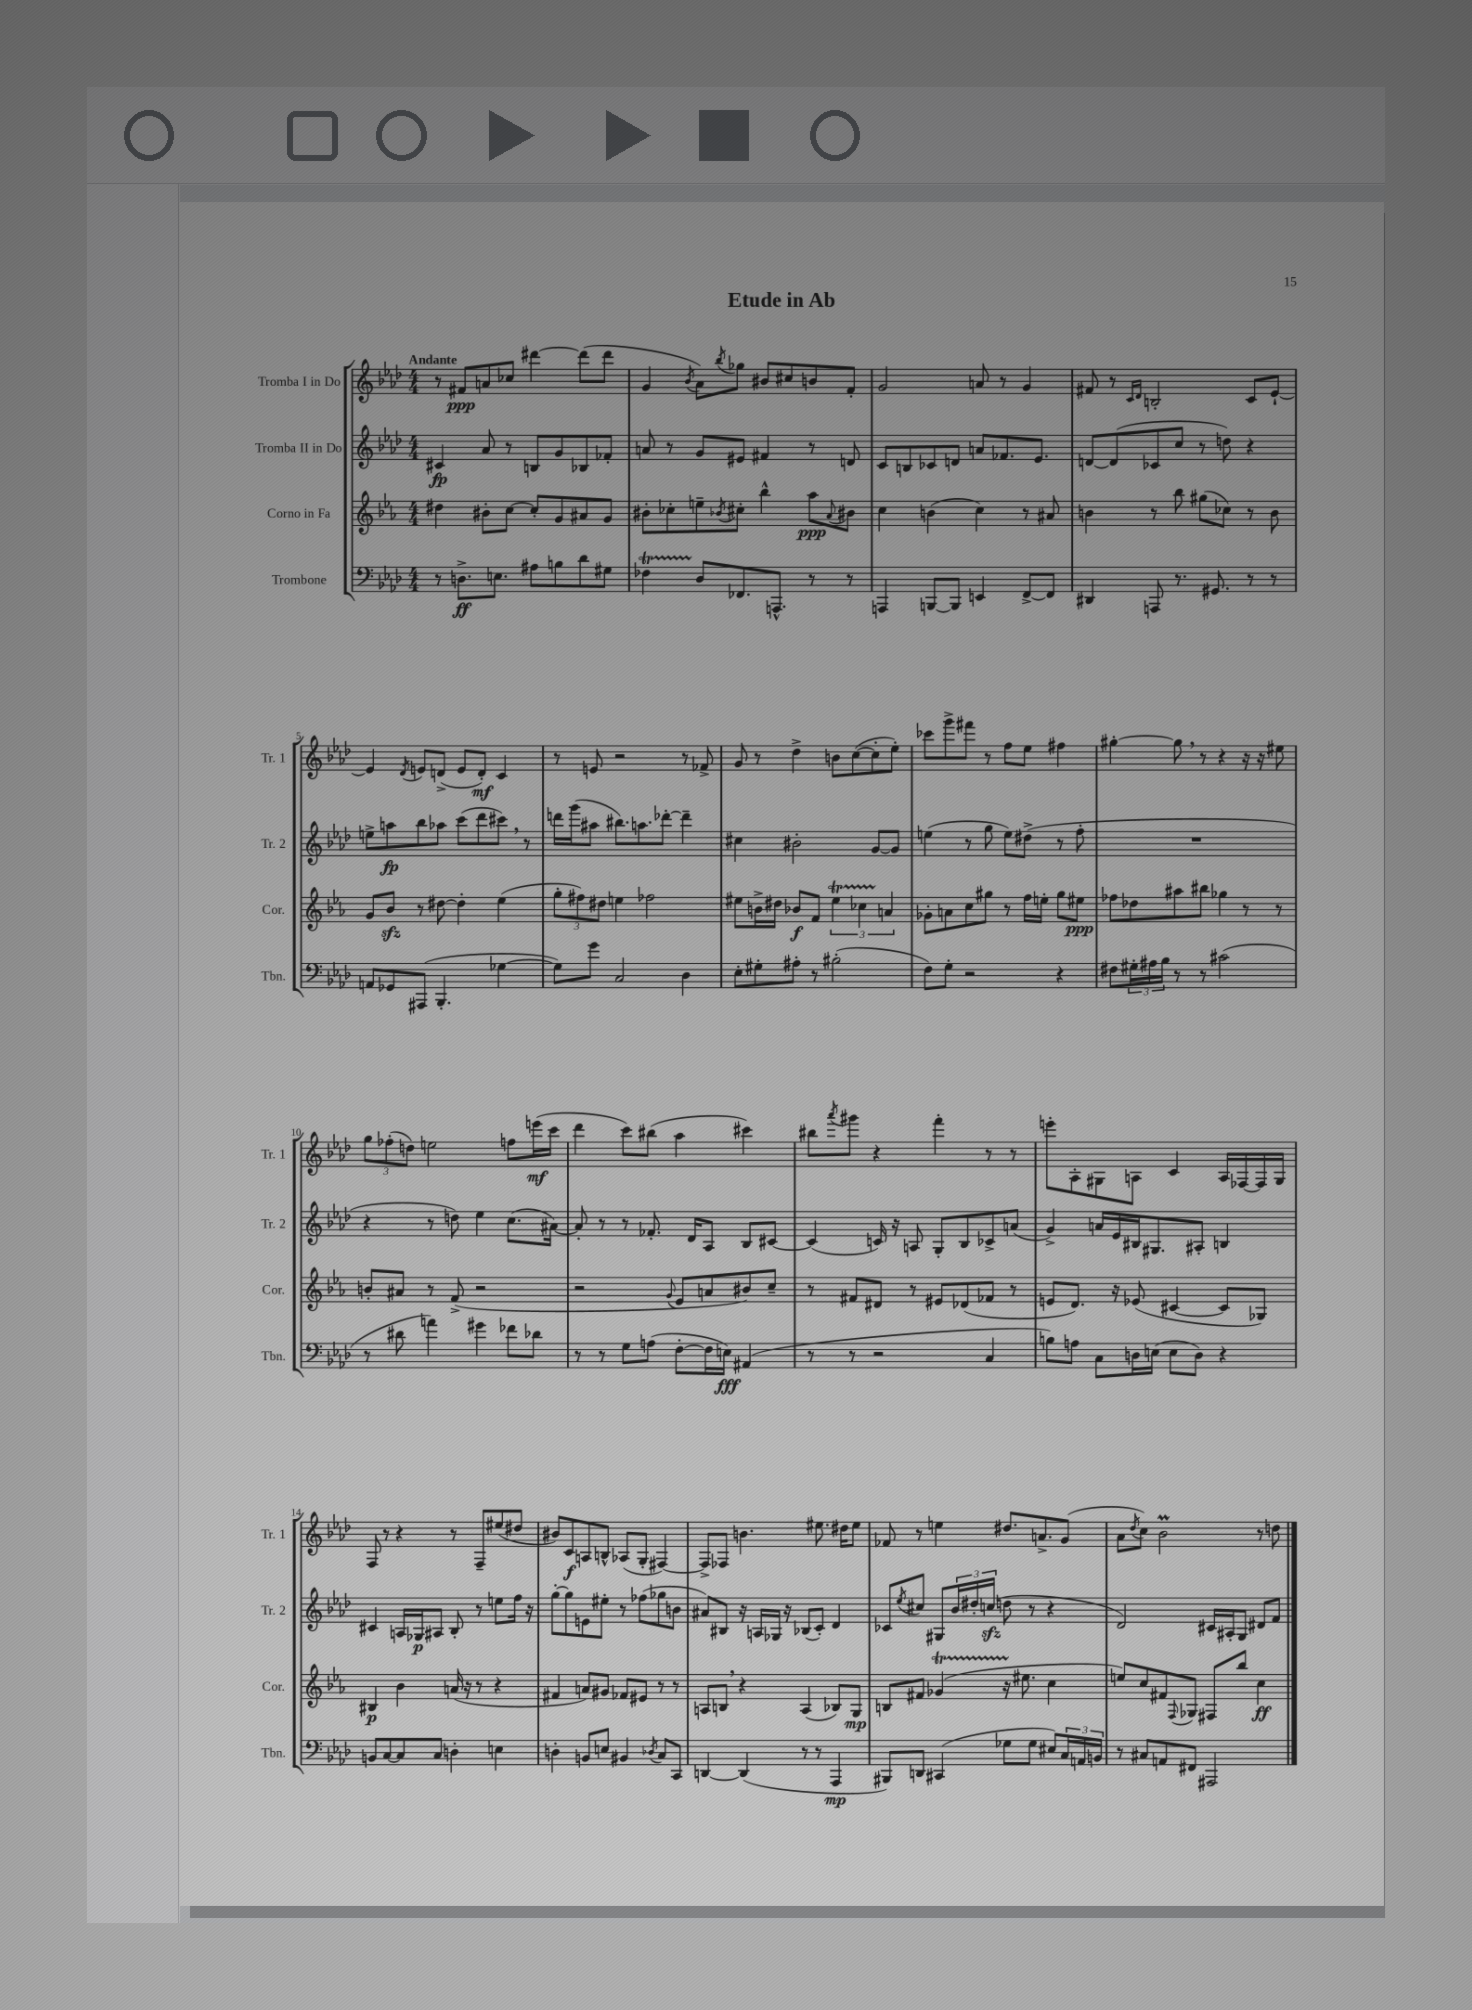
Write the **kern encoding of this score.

**kern	**kern	**kern	**kern
*staff4	*staff3	*staff2	*staff1
*clefF4	*clefG2	*clefG2	*clefG2
*k[b-e-a-d-]	*k[b-e-a-]	*k[b-e-a-d-]	*k[b-e-a-d-]
*M4/4	*M4/4	*M4/4	*M4/4
8r	4dd#	4c#	8r
8.D^	.	.	8f#
.	8b#'	8a-	8a
8.E	.	.	.
.	[8cc	8r	8cc-
8A#	8cc']	8B	[4ddd#
8B	8g	8g	.
8d-	8a#	8B-	(8ddd#]
8G#	8g	8f-'	8ddd#
=	=	=	=
4F-	8b#'	8a	4g
.	8cc-'	8r	.
.	.	.	8qb-
8D-	8ee~	8g	8a-)
.	8qb-	.	8qbb-
8.FF-	8cc#'	8e#	8gg-
.	4bb-^^	4f#	8b#
8.AAA^^	.	.	.
.	.	.	8cc#
8r	8aa-	8r	8b
.	8qqa-	.	.
8r	8b#	8d	8f'
=	=	=	=
4AAA	4cc	8c	2g
.	.	8B	.
[8BBB	(4b	8c-	.
8BBB]	.	8d	.
4EE	4cc)	8a	8a
.	.	8.f-	8r
[8FF^	8r	.	4g
.	.	8.e-	.
8FF]	8a#	.	.
=	=	=	=
4DD#	4b	[8d	8f#
.	.	(8d]	8r
.	.	.	16qqc
.	.	.	16qqd-
8AAA	8r	8c-	2B'
8.r	8bb-	8cc	.
.	(8gg#	8r	.
8.GG#	.	.	.
.	8cc-)	8dd)	.
8r	8r	4r	8c
8r	8b	.	[8e-`
=	=	=	=
8AA	8g	8ee^	4e-]
8GG-	8b-	8aa	.
.	.	.	8qd-
(8AAA#	8r	8bb-	8e
4.BBB-'	[8dd#	8aa-	(8d^
.	4dd#']	(8ccc	8e
.	.	8ddd-	8d')
[4G-	(4ee-	8ccc#)	4c
.	.	8r	.
=	=	=	=
8G-])	12gg'	16ddd	8r
.	.	(16ggg	.
.	12ff#)	.	.
8g	.	8aa#	8e
.	12dd#	.	.
2C	4ee	8.bb#)	2r
.	.	8.aa	.
.	2ff-	.	.
.	.	[8ddd-'	.
4D-	.	4ddd-~]	8r
.	.	.	8f-^
=	=	=	=
8E-'	8ee#	4cc#	8g
8G#'	16b^	.	8r
.	16dd#	.	.
8A#'	8b-	2b#'	4dd-^
8r	8f	.	.
(2B#'	6ee#	.	8b
.	.	.	([8cc
.	6cc-	.	.
.	.	[8g	8cc']
.	6a	.	.
.	.	8g]	8ee-')
=	=	=	=
8F)	8g-'	(4ee	8ccc-
8G'	8a	.	8ggg^
2r	8cc	8r	8fff#
.	8gg#	8gg	8r
.	8r	8ee)	8ff
.	16ff	(8dd#^	8ee-
.	16ee'	.	.
4r	8gg#	8r	4ff#
.	8ee#	8ff'	.
=	=	=	=
8F#	8ff-	1r	[4gg#'
24G#'	8dd-	.	.
24A#	.	.	.
24B-	.	.	.
8r	8aa#	.	8gg#]
8r	8bb#	.	8r
(2c#	4gg-	.	4r
.	8r	.	16r
.	.	.	16r
.	8r	.	8ee#
=	=	=	=
8r	8b'	4r	12gg
.	.	.	(12ff-'
8d#	8a#	.	.
.	.	.	12dd)
4a)	8r	8r	2ee
.	(8f^	8dd)	.
4g#	2r	4ee-	.
8f-	.	(8.cc	8ff
8d-	.	.	(16eee
.	.	[16a#)	16ccc
=	=	=	=
8r	2r	8a#']	4ddd-
8r	.	8r	.
8G	.	8r	8ccc)
(8A	.	8.f-'	(8bb#
.	8qqg	.	.
[8F'	8e-	.	4aa-
.	.	16d-	.
16F]	8a	8A-	.
16E)	.	.	.
(4AA#	8b#)	8B-	4ccc#)
.	8cc~	[8c#	.
=	=	=	=
8r	8r	(4c#]	8bb#
.	.	.	8qaaa-
8r	8f#	.	8ggg#
2r	8d#	16c)	4r
.	.	16r	.
.	8r	8A	.
.	8e#	8G'	4fff'
.	(8d-	8B-	.
4C	8f-	8c-^	8r
.	8r	(8a	8r
=	=	=	=
8B)	8e	4g^)	8eee'
8A	8.d)	.	8A-'
8C	.	16a	8G#
.	16r	16e-	.
16D	(8e-	16B#	8A
(16E	.	8.G#	.
8E	[4c#	.	4c
8D)	.	8A#'	.
4r	8c#]	4B	16A
.	.	.	[16F-
.	8G-)	.	16F-]
.	.	.	16G#
=	=	=	=
8BB	4B#	4c#	8F
[8C	.	.	8r
8C]	4b-	16A	4r
.	.	16G-	.
8C	.	8A#	.
4D'	(16a	8B-'	8r
.	16r	.	.
.	8r	8r	8F~
4E	4r	8ee	(8ee#
.	.	16ff	8dd#
.	.	16r	.
=	=	=	=
4D'	4f#	[8gg'	8b#)
.	.	8gg]	8c
8BB	8a)	8e	8A
8E	8g#	8ee#'	8B^^
4BB#	8f-	8r	(8A-
.	8e#	(8ff-	8G'
8qD-	.	.	.
8C	8r	8gg-	[4F#)
8CC	8r	8b	.
=	=	=	=
[4DD	8A	8a#)	8F#^]
.	8B	8B#	8F-
(4DD]	4r	16r	4.b
.	.	16A	.
.	.	16G-	.
.	.	16r	.
8r	(4A	(8B-	.
8r	.	8c')	8.ee#
4AAA-	8B-)	4d-	.
.	.	.	16dd#
.	8G	.	8ee#
=	=	=	=
8BBB#)	8B	8c-	8f-
.	.	8qee-	.
8DD	8f#	8cc#	8r
(4CC#	(4g-	8G#	4ee
.	.	24b-	.
.	.	24dd#'	.
.	.	(24cc	.
8G-	16r	8dd	8.dd#
.	8.ee#	.	.
8G-	.	8r	.
.	.	.	8.a^
8E#)	4cc	4r	.
24C	.	.	(8g
24AA	.	.	.
24BB	.	.	.
=	=	=	=
8r	8ee)	2d-)	8a-
.	.	.	8qdd-
8C#	8cc	.	8cc)
8AA	8f#	.	2b-
.	8qqF	.	.
8FF#	8G-	.	.
2AAA#	8F#	16c#	.
.	.	16A#'	.
.	8bb-	8G	.
.	4cc	8d#	8r
.	.	8f	8dd
==	==	==	==
*-	*-	*-	*-
